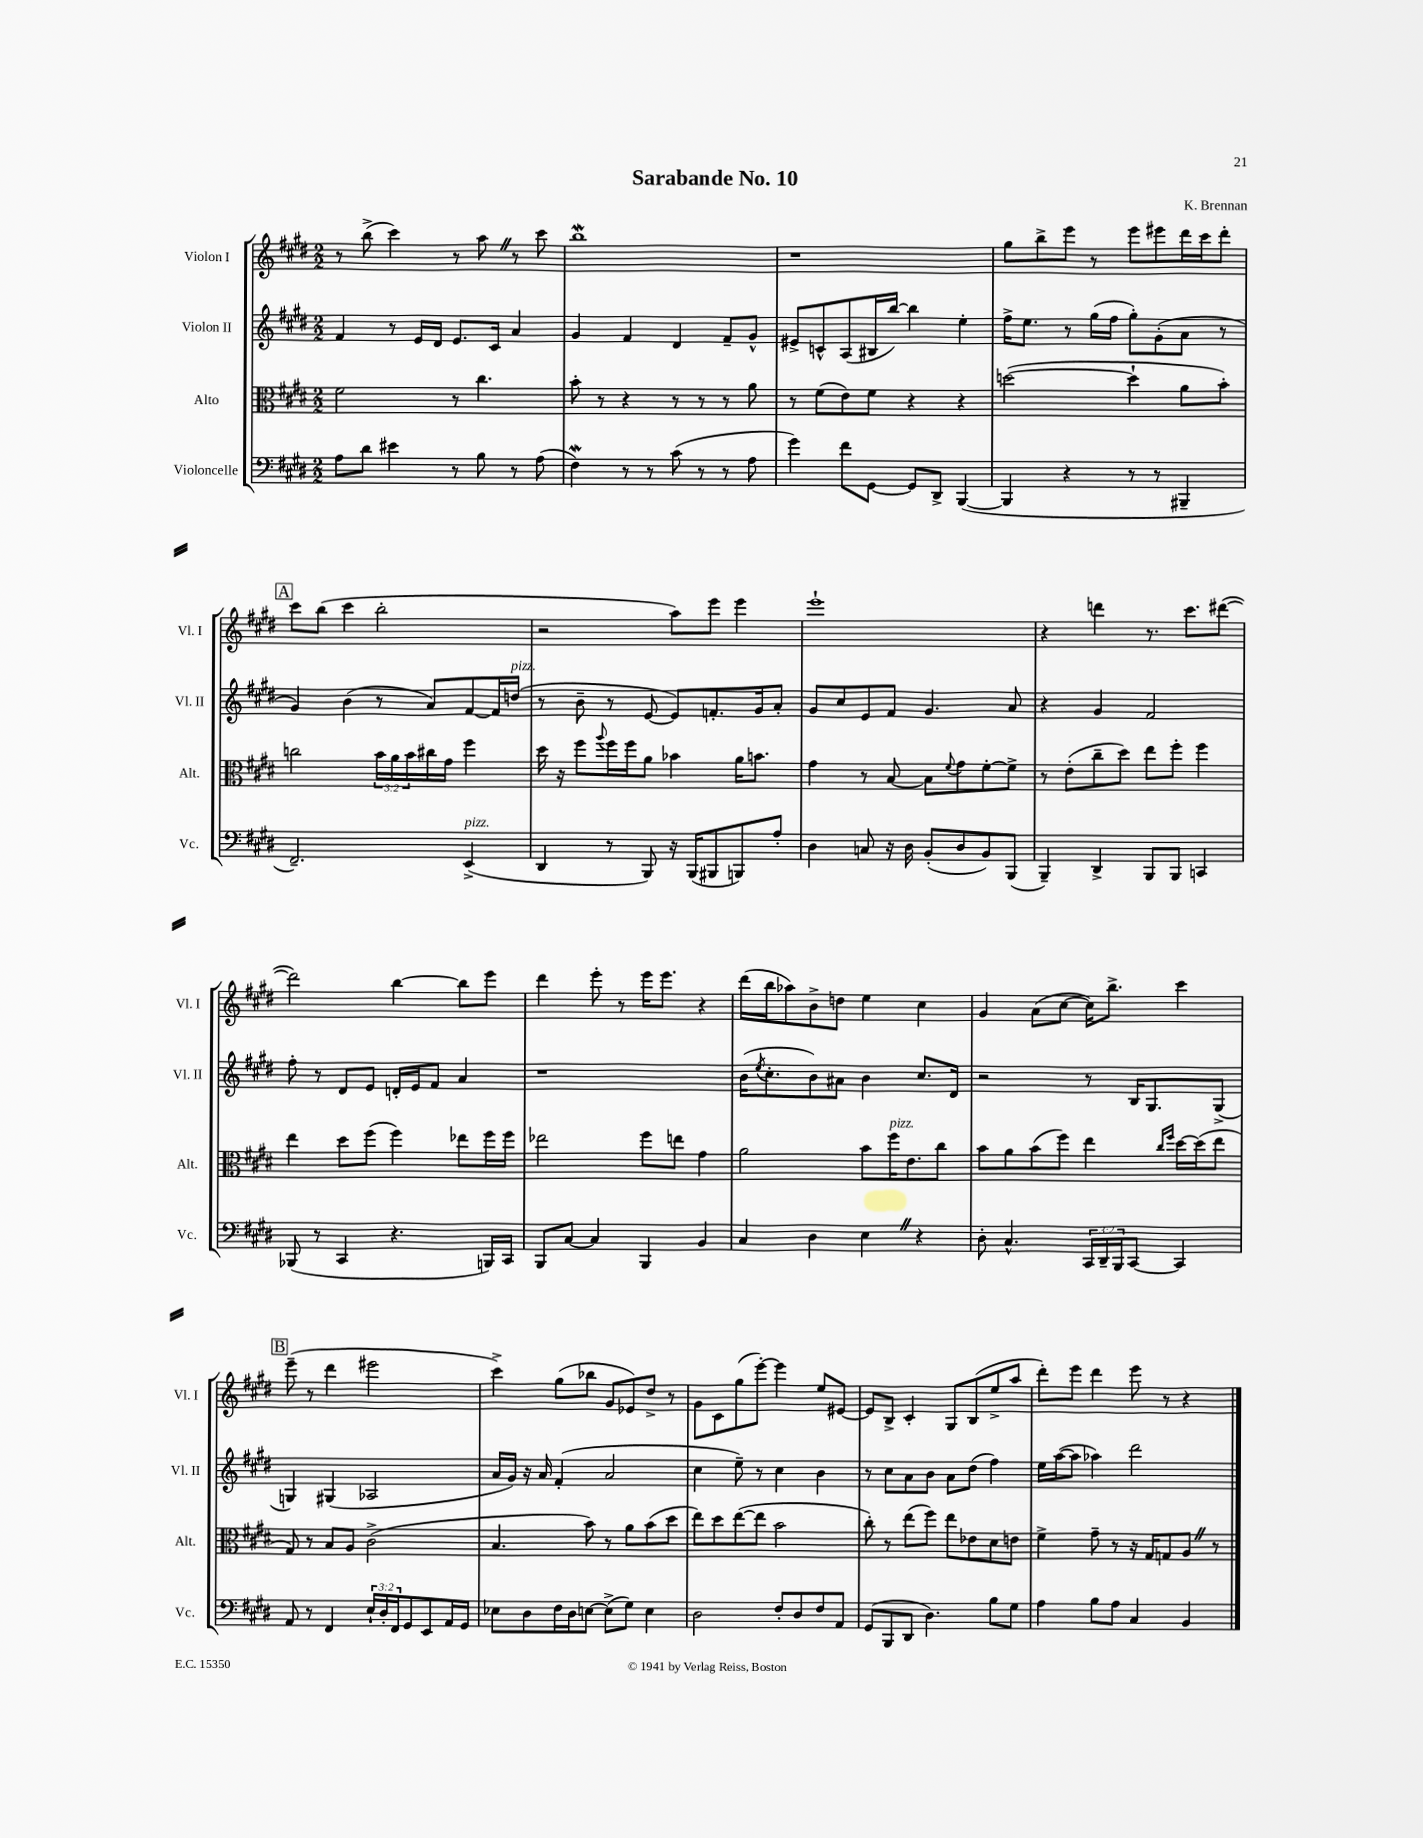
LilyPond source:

\header { title = "Sarabande No. 10" composer = "K. Brennan" }
<<
\new StaffGroup <<
\new Staff = "s0" \with { instrumentName = "Violon I" shortInstrumentName = "Vl. I" } {
    \clef treble \key e \major \numericTimeSignature \time 2/2
    r8 b''8->( cis'''4) r8 a''8 \once \override BreathingSign.text = \markup { \musicglyph "scripts.caesura.straight" } \breathe r8 cis'''8 |
    b''1\mordent |
    r1 |
    gis''8 b''8-> e'''8 r8 e'''8 eis'''8 dis'''16 cis'''16 dis'''8-. |
    \mark \markup { \box "A" } cis'''8 b''8( cis'''4 b''2-. |
    r2 a''8) e'''8 e'''4 |
    e'''1-! |
    r4 d'''4 r8. cis'''8. dis'''8~( |
    dis'''2) b''4~ b''8 e'''8 |
    dis'''4 e'''8-. r8 e'''16 e'''8. r4 |
    dis'''16( b''16 aes''8) b'8-> d''8 e''4 cis''4 |
    gis'4 a'8( cis''8~ cis''16) b''8.-> cis'''4 |
    \mark \markup { \box "B" } e'''8--( r8 dis'''4 eis'''2 |
    cis'''4->) gis''8( bes''8 gis'8 ees'8) dis''8-> r8 |
    gis'8 cis'8 gis''8( e'''8~-.) e'''4 e''8 eis'8~ |
    eis'8 b8-> cis'4-. gis8 b8( e''8-> a''8 |
    dis'''8-.) e'''8 dis'''4 e'''8 r8 r4 \bar "|." |
}
\new Staff = "s1" \with { instrumentName = "Violon II" shortInstrumentName = "Vl. II" } {
    \clef treble \key e \major \numericTimeSignature \time 2/2
    fis'4 r8 e'16 dis'16 e'8. cis'16 a'4 |
    gis'4 fis'4 dis'4 fis'8-- gis'8-^ |
    eis'8-> c'8-^ a8( bis16 b''16~) b''4 e''4-. |
    fis''16-> e''8. r8 gis''16( fis''16 gis''8-.) gis'8-.( a'8 r8 |
    \mark \markup { \box "A" } gis'4) b'4( r8 a'8) fis'8~ fis'16 d''16^\markup { \italic "pizz." }( |
    r8 b'8-- r8 e'8~ e'8) f'8.-. gis'16 a'8-. |
    gis'8 cis''8 e'8 fis'8 gis'4. a'8 |
    r4 gis'4 fis'2 |
    fis''8-. r8 dis'8 e'8 d'16-. e'16 fis'8 a'4 |
    r1 |
    b'16( \acciaccatura { e''8 } cis''8.-. b'8) ais'8 b'4 cis''8. dis'16 |
    r2 r8 b16 gis8. gis8->( |
    \mark \markup { \box "B" } g4) gis4( aes2 |
    a'16 gis'16) r16 a'16 fis'4-.( a'2 |
    cis''4 e''8--) r8 cis''4 b'4 |
    r8 cis''8 a'8 b'8 a'8 dis''8( fis''4) |
    e''16 a''16~( a''8 aes''4) dis'''2 \bar "|." |
}
\new Staff = "s2" \with { instrumentName = "Alto" shortInstrumentName = "Alt." } {
    \clef alto \key e \major \numericTimeSignature \time 2/2 \override Staff.TupletNumber.text = #tuplet-number::calc-fraction-text
    fis'2 r8 cis''4. |
    b'8-. r8 r4 r8 r8 r8 a'8 |
    r8 fis'8( e'8) fis'8 r4 r4 |
    d''2~( d''4-! a'8 b'8-.) |
    \mark \markup { \box "A" } c''2 \tuplet 3/2 { b'16 a'16 b'16 } cis''16 gis'16 fis''4 |
    dis''16 r16 fis''8 \appoggiatura { a''8 } fis''16 fis''16 a'8 bes'4 a'16 b'8. |
    gis'4 r8 b8~ b8 \appoggiatura { fis'8 } gis'8 fis'8~-. fis'8-> |
    r8 e'8-.( cis''8-- dis''8) e''8 fis''8-. fis''4 |
    e''4 dis''8 fis''8( fis''4) ees''8 fis''16 fis''16 |
    ees''2 fis''8 e''8 gis'4 |
    a'2 b'8 fis''16^\markup { \italic "pizz." } e'8. cis''8 |
    b'8 a'8 b'8( fis''8) e''4 \grace { cis''16 fis''16 } dis''16~ dis''16( e''8 |
    \mark \markup { \box "B" } gis8) r8 b8 a8 cis'2->( |
    b4. b'8) r8 a'8 b'8( dis''8 |
    e''8) dis''8 e''8~( e''8 b'2 |
    cis''8-.) r8 e''8( fis''8) e''8 ees'8 dis'8 e'8 |
    fis'4-> gis'8-- r8 r16 gis16 g8 a8 \once \override BreathingSign.text = \markup { \musicglyph "scripts.caesura.straight" } \breathe r8 \bar "|." |
}
\new Staff = "s3" \with { instrumentName = "Violoncelle" shortInstrumentName = "Vc." } {
    \clef bass \key e \major \numericTimeSignature \time 2/2 \override Staff.TupletNumber.text = #tuplet-number::calc-fraction-text
    a8 dis'8 eis'4 r8 b8 r8 a8( |
    fis4\mordent) r8 r8 cis'8( r8 r8 a8 |
    gis'4) fis'8 gis,8~ gis,8 dis,8-> b,,4~( |
    b,,4 r4 r8 r8 bis,,4-- |
    \mark \markup { \box "A" } fis,2.--) e,4->^\markup { \italic "pizz." }( |
    dis,4 r8 b,,8) r16 b,,16( bis,,8 b,,8) a8-. |
    dis4 c8 r16 dis16 b,8-.( dis8 b,8) b,,8( |
    b,,4--) dis,4-> b,,8 b,,8 c,4 |
    bes,,8( r8 cis,4 r4. b,,16) cis,16 |
    b,,8 cis8~ cis4 b,,4 b,4 |
    cis4 dis4 e4 \once \override BreathingSign.text = \markup { \musicglyph "scripts.caesura.straight" } \breathe r4 |
    dis8-. cis4.-^ \tuplet 3/2 { cis,16 dis,16-- b,,16 } cis,8~ cis,4 |
    \mark \markup { \box "B" } a,8 r8 fis,4 \tuplet 3/2 { e16-! dis16-. fis,16 } gis,8 e,8 a,16 gis,16 |
    ees8 dis8 fis16 dis16 e8~ e8->( gis8) e4 |
    dis2 fis8-. dis8 fis8 a,8 |
    gis,8( b,,8 dis,8 dis4.) b8 gis8 |
    a4 b8 a8 cis4 b,4 \bar "|." |
}
>>
>>
\layout { \context { \Score \remove "Bar_number_engraver" } }
